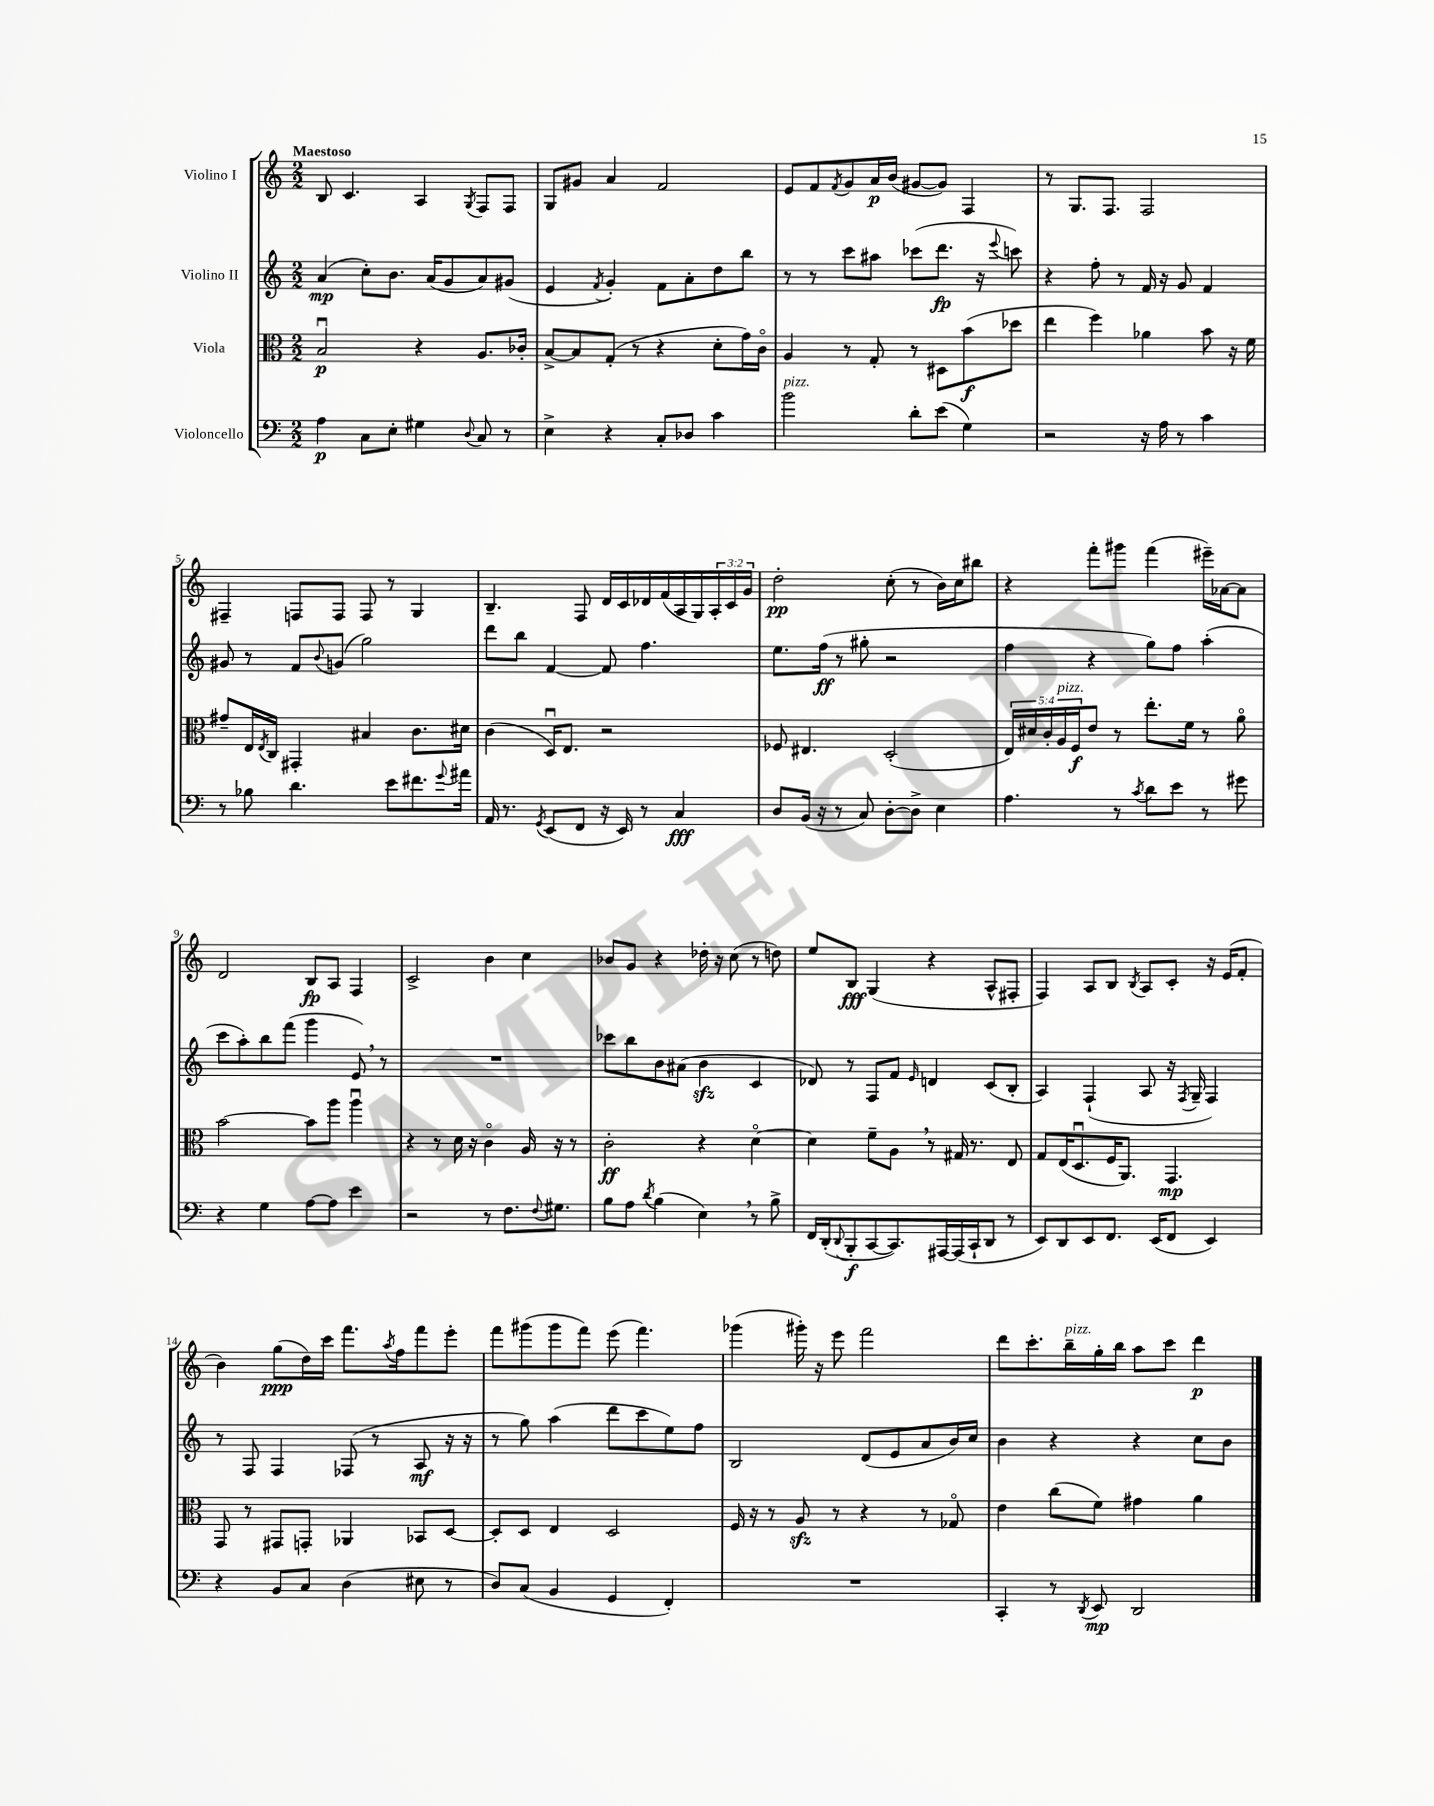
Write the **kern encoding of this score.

**kern	**kern	**kern	**kern
*staff4	*staff3	*staff2	*staff1
*clefF4	*clefC3	*clefG2	*clefG2
*k[]	*k[]	*k[]	*k[]
*M2/2	*M2/2	*M2/2	*M2/2
4A\	2Bu/	(4a/	8B/
.	.	.	4.c/
8C\L	.	8cc'\L)	.
8E'\J	.	8.b\J	.
4G#\	4r	.	4A/
.	.	(16a/LK	.
.	.	8g/	.
8qqD/	.	.	8qG/
8C/	8.A/L	8a/)	8F/L
8r	.	(8g#/J	8F/J
.	16c-'/Jk	.	.
=	=	=	=
4E^\	[8B^/L	4e/	8G/L
.	8B/]	.	8g#/J
.	.	8qf/	.
4r	(8G'/J	4g'/)	4a/
.	8r	.	.
8C'/L	4r	8f\L	2f/
8D-/J	.	8a'\	.
4c\	8d'\L	8dd\	.
.	16g\L)	8bb\J	.
.	16co\JJ	.	.
=	=	=	=
2b\	4A/	8r	8e/L
.	.	8r	8f/
.	.	.	8qf/
.	8r	8ccc\L	8g/
.	8G'/	8aa#\J	16a/L
.	.	.	(16b/JJ
8d'\L	8r	(8ccc-\L	[8g#/L
(8e\J	8D#\L	8.ddd\J	8g#/]J)
4G\)	(8b\	.	4F/
.	.	16r	.
.	.	8qqeee/	.
.	8dd-\J	8ccc\)	.
=	=	=	=
2r	4ee\	4r	8r
.	.	.	8.G/L
.	4ff\)	8ff'\	.
.	.	.	8.F/J
.	.	8r	.
16r	4a-\	16f/	2F/
16A\	.	16r	.
8r	.	8g/	.
4c\	8b\	4f/	.
.	16r	.	.
.	16f\	.	.
=	=	=	=
8r	8g#~/L	8g#/	4F#~/
8B-\	16E/L	8r	.
.	8qE/	.	.
.	16C/JJ	.	.
4.d\	4GG#'/	8f/L	8F/L
.	.	8qqb/	.
.	.	(8g/J	8F/J
.	4B#/	2gg\)	8F/
8e\L	.	.	8r
8.f#\	8.c\L	.	4G/
8qqg/	.	.	.
16a#\Jk	16d#\Jk	.	.
=	=	=	=
16AA/	(4c\	8ddd\L	4.B~/
8.r	.	.	.
.	.	8bb\J	.
8qGG/	.	.	.
(8EE/L	16Du/LK)	[4f/	.
.	8.E/J	.	.
8FF/J	.	.	8F/
16r	2r	8f/]	16d/LL
16EE/)	.	.	16c/
8r	.	4.ff\	16d-/
.	.	.	(16f/
4C/	.	.	16A/
.	.	.	16G/)
.	.	.	24A'/
.	.	.	24c/
.	.	.	24g/JJ
=	=	=	=
8D/L	8F-/	8.ee\L	2dd'\
(16BB/Jk	4.E#/	.	.
16r	.	(16ff\Jk	.
8r	.	8r	.
8C/)	.	8gg#'\	.
[8D'\L	(2D'/	2r	(8cc'\
8D^\]J	.	.	8r
4E\	.	.	16b\LL)
.	.	.	16cc\J
.	.	.	8bb#\J
=	=	=	=
4.A\	20E/LL)	4ff\	4r
.	20d#/	.	.
.	20c'/	.	.
.	20A/	.	.
.	20F/J	.	.
.	8e/J	4r	8fff'\L
8r	8r	.	8ggg#\J
8qc/	.	.	.
8d\L	8.ee'\L	8gg\L)	(4fff\
8e\J	.	8ff\J	.
.	16f\Jk	.	.
8r	8r	(4aa'\	16eee#~\LL)
.	.	.	[16a-\J
8g#\	8ao\	.	8a-\]J
=	=	=	=
4r	[2b\	8ccc\L	2d/
.	.	8aa'\)	.
4G\	.	8bb\	.
.	.	(8fff\J	.
[8A\L	8b\]L	4ggg\	8B/L
8A\]J	8aa\J	.	8A/J
4e\	4aau\	8e/)	4F/
.	.	8r	.
=	=	=	=
2r	4r	1r	2c^/
.	8r	.	.
.	16d\	.	.
.	16r	.	.
8r	4co\	.	4b\
8.F\L	.	.	.
.	16A/	.	4cc\
8qqF/	.	.	.
8.G#\J	16r	.	.
.	8r	.	.
=	=	=	=
8B\L	2c'\	8ccc-\L	8b-/L
8A\J	.	8bb\	8g/J
8qd/	.	.	.
(4B\	.	8b\	4r
.	.	(8a#\J	.
4E\)	4r	4b\	16dd-'\
.	.	.	16r
.	.	.	(8cc\
8r	[4do\	4c/	8r
8B^\	.	.	8dd\)
=	=	=	=
16FF/LL	4d\]	8d-/)	8ee/L
(16DD'/J	.	.	.
8qqDD/	.	.	.
8BBB'/	.	8r	8B/J
[8CC/	8f~\L	8F/L	(4G/
8.CC/])	8A\J	8f/J	.
.	.	16qqe/	.
.	8r	4d/	4r
[16AAA#/L	.	.	.
(16AAA#/]	16G#/	.	.
16CC`/J	8.r	.	.
8DD/J	.	(8c/L	8A^^/L
8r	8E/	8B'/J	8F#'/J
=	=	=	=
8EE/L)	8G/L	4A/)	4F/)
8DD/	(16E/K	.	.
.	8.Du/	.	.
8EE/	.	(4F`/	8A/L
8.FF/J	16F/K	.	8B/J
.	8.AA/J)	.	.
.	.	.	8qB/
.	.	8A/	8A/L
(16EE/LK	.	.	.
8FF/J	4.GG/	16r	8c'/J
.	.	8qF/	.
.	.	16G~/	.
4EE/)	.	4F/)	16r
.	.	.	(16e/LK
.	.	.	8f'/J
=	=	=	=
4r	8GG/	8r	4b\)
.	8r	8F/	.
8BB/L	8GG#/L	4F/	(8gg\L
8C/J	8GG'/J	.	16dd\L)
.	.	.	16ccc\JJ
(4D\	4AA-/	(8F-/	8.fff\L
.	.	8r	.
.	.	.	8qaa/
.	.	.	16ff\k
8E#\	8BB-/L	8A/	8fff\
8r	[8D/J	16r	8eee'\J
.	.	16r	.
=	=	=	=
8D/L)	8D'/]L	8r	8fff\L
(8C/J	8D/J	8gg\)	(8ggg#\
4BB/	4E/	(4aa\	8ggg#\
.	.	.	8fff\J)
4GG/	2D/	8ddd\L	(8eee\
.	.	8ccc\	4.fff\)
4FF'/)	.	8ee\)	.
.	.	8ff\J	.
=	=	=	=
1r	16F/	2B/	(4ggg-\
.	16r	.	.
.	8r	.	.
.	8A/	.	16ggg#'\)
.	.	.	16r
.	8r	.	8eee\
.	4r	(8d/L	2fff\
.	.	8e/	.
.	8r	8a/	.
.	8G-o/	16b/L)	.
.	.	16cc/JJ	.
=	=	=	=
4CC'/	4e\	4b\	8ddd\L
.	.	.	8.ccc'\
8r	(8cc\L	4r	.
.	.	.	16bb~\L
8qDD/	.	.	.
8EE/	8f\J)	.	16gg'\
.	.	.	16bb\JJ
2DD/	4g#\	4r	8aa\L
.	.	.	8ccc\J
.	4a\	8cc\L	4ddd\
.	.	8b\J	.
==	==	==	==
*-	*-	*-	*-
